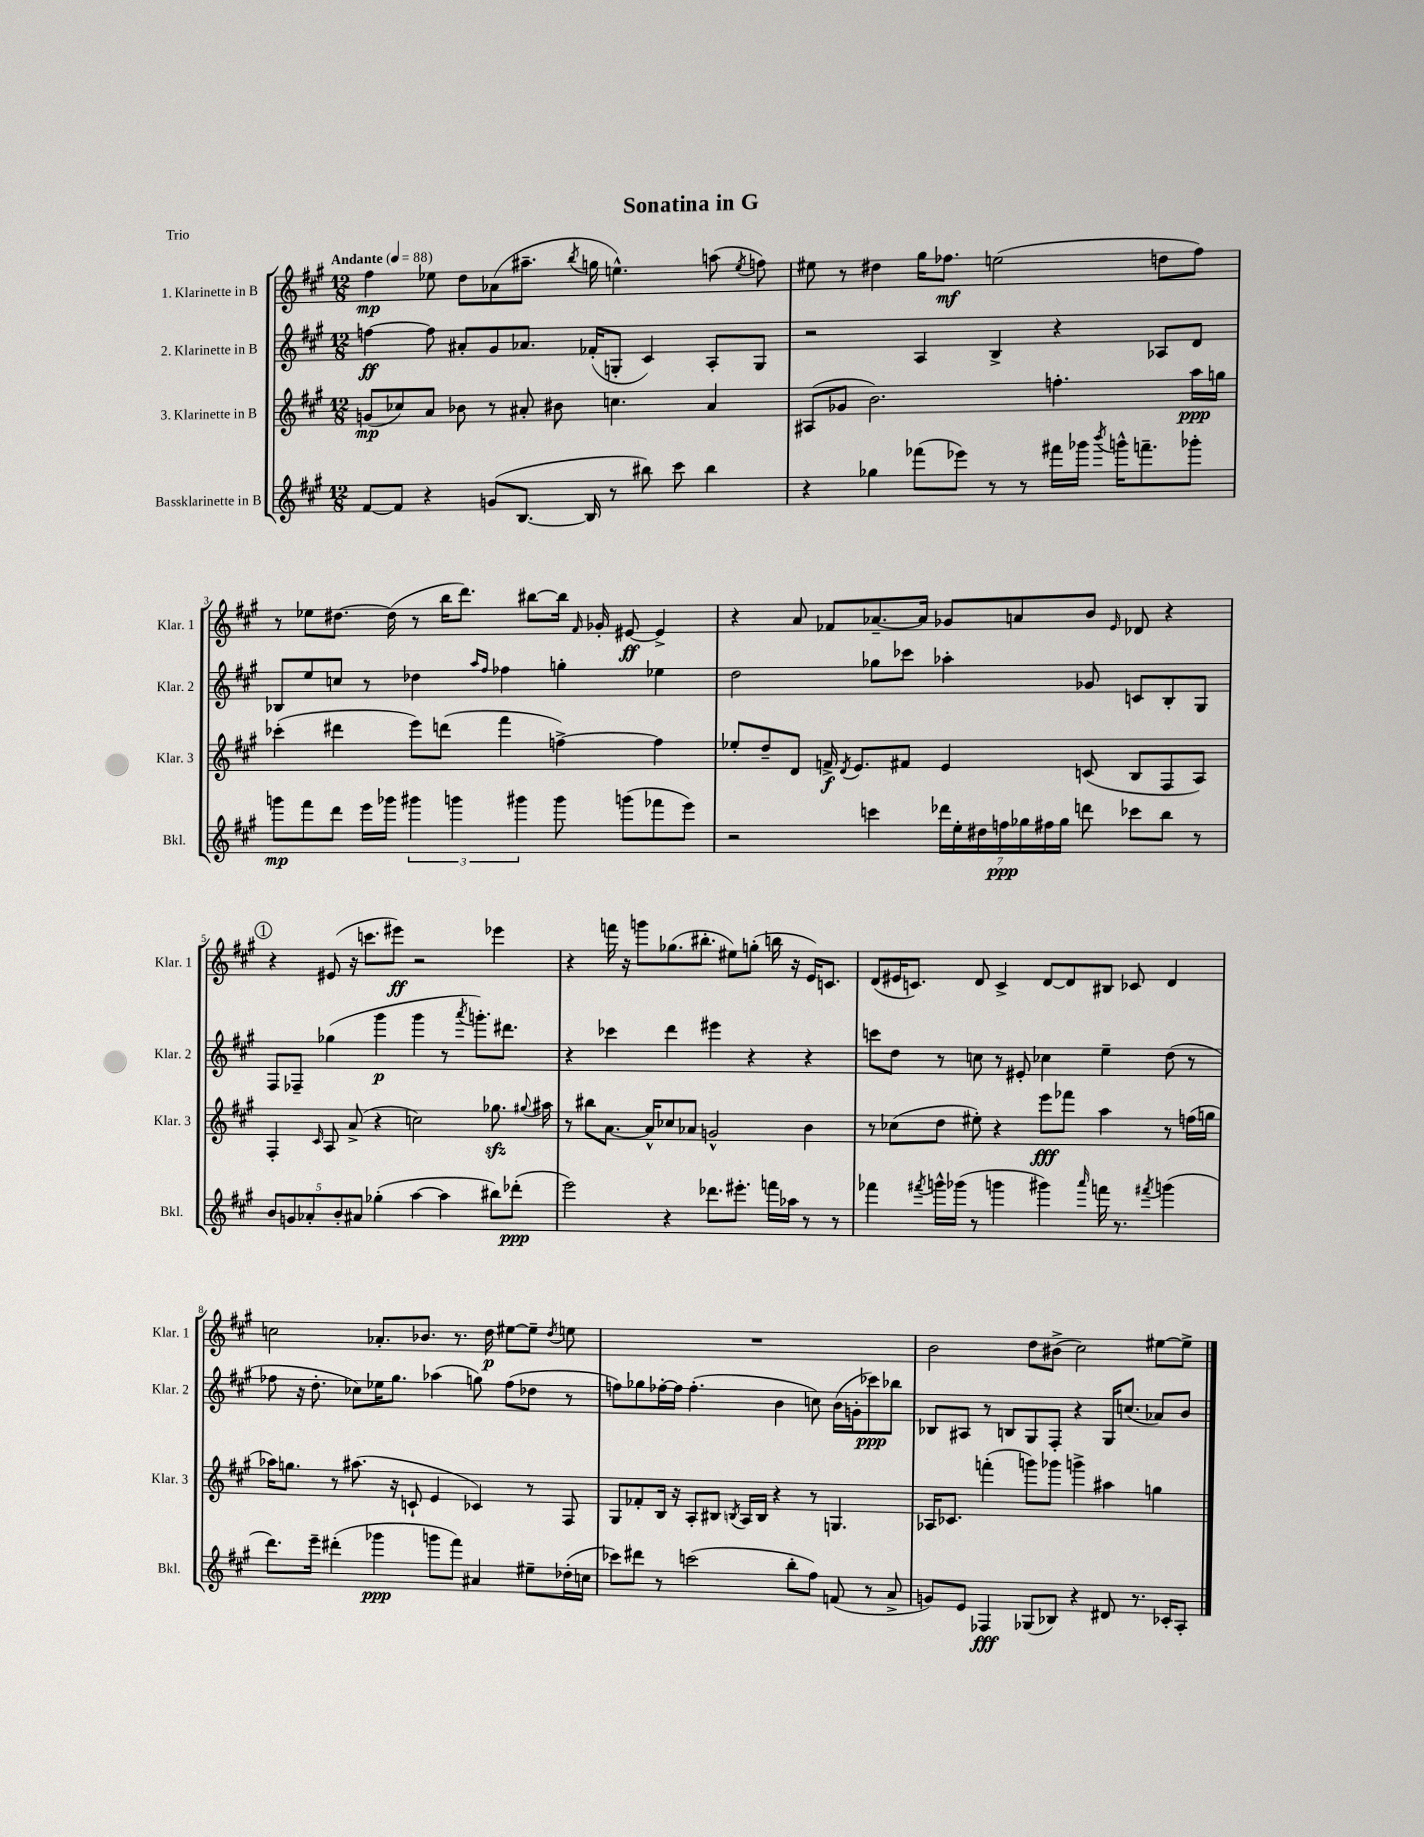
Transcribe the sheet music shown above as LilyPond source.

\header { title = "Sonatina in G" piece = "Trio" }
<<
\new StaffGroup <<
\new Staff = "s0" \with { instrumentName = "1. Klarinette in B" shortInstrumentName = "Klar. 1" } {
    \clef treble \key a \major \numericTimeSignature \time 12/8 \tempo "Andante" 4 = 88
    \autoBeamOff fis''4\mp ees''8 d''8[ aes'8( ais''8.]-- \acciaccatura { b''8 } g''16 e''4.-^) a''8( \acciaccatura { e''8 } f''8) |
    eis''8 r8 dis''4 gis''16[ fes''8.]\mf e''2( d''8[ fes''8]) |
    r8 ees''8[ dis''8.]~ dis''16( r8 b''16[ d'''8.]) bis''8[~ bis''16] \grace { fis'16 } ges'16-. eis'8~\ff eis'4-> |
    r4 a'8 fes'8[ aes'8.~-- aes'16] ges'8[ a'8 b'8] \grace { e'16 } des'8 r4 |
    \mark \markup { \circle "1" } r4 eis'8( r16 c'''8.[ eis'''8]\ff) r2 ees'''4 |
    r4 f'''16 r16 g'''8[ ges''8.( bis''8.]-. eis''8[) g''8]-.( b''16 r16 e'16[) c'8.] |
    d'8[( eis'16 c'8.]) d'8 c'4-> d'8[~ d'8 bis8] ces'8 d'4 |
    c''2 aes'8.[-. bes'8.] r8. d''16\p eis''8[~ eis''8]-- \acciaccatura { d''8 } e''8 |
    R1. |
    b'2 d''8[ bis'8]->( cis''2) eis''8[~ eis''8]-> \bar "|." |
}
\new Staff = "s1" \with { instrumentName = "2. Klarinette in B" shortInstrumentName = "Klar. 2" } {
    \clef treble \key a \major \numericTimeSignature \time 12/8
    \autoBeamOff f''4~\ff f''8 ais'8[-. gis'8 aes'8.] fes'16[-.( g8]-. cis'4) a8[-. g8] |
    r2 a4 b4-> r4 aes8[ d'8] |
    bes8[ e''8 c''8] r8 des''4 \grace { a''16[ fis''16] } fes''4 g''4-. ees''4 |
    d''2 ges''8[ ces'''8] aes''4-. ges'8 c'8[ b8-. gis8] |
    \mark \markup { \circle "1" } fis8[ fes8]-- ges''4( gis'''4\p gis'''4 r8 \acciaccatura { a'''8 } g'''8.[-.) dis'''8.] |
    r4 ces'''4 d'''4 eis'''4 r4 r4 |
    c'''8[ d''8] r8 c''8 r8 eis'8-. ces''4 e''4-- d''8( r8 |
    fes''8 r16 d''8.-. ces''8[) ees''16 gis''8.] aes''4( g''8) fes''8[( des''8] r8 |
    f''8[) ges''8 fes''16~-. fes''16] fes''4.-.( b'4 c''8) b'16[( g'16-. ces'''8\ppp) bes''8] |
    bes8[ ais8] r8 b8[ gis8 fis8]-. r4 gis16[ c''8.]( aes'8[) b'8] \bar "|." |
}
\new Staff = "s2" \with { instrumentName = "3. Klarinette in B" shortInstrumentName = "Klar. 3" } {
    \clef treble \key a \major \numericTimeSignature \time 12/8
    \autoBeamOff g'8[\mp( ces''8) a'8] bes'8 r8 ais'8-. bis'8 c''4. ais'4 |
    ais8[( ges'8] b'2.) f''4.-. a''16[\ppp g''16] |
    ces'''4-.( dis'''4 e'''8[) d'''8]( fis'''4 f''4~->) f''4 |
    ees''8[-. d''8-- d'8] f'16->\f \acciaccatura { d'8 } e'8.[ fis'8] e'4 c'8( b8[ fis8 a8]) |
    \mark \markup { \circle "1" } fis4-. \grace { cis'16 } a8 a'8->( r4 c''2) ges''8.\sfz \appoggiatura { gis''8 } ais''16 |
    r8 bis''8[ a'8.]~ a'16[-^ ces''8 aes'8] g'2-^ b'4 |
    r8 ces''8[( d''8] eis''8-.) r4 e'''8[\fff fes'''8] a''4 r8 f''16[( g''16] |
    aes''16[) g''8.] r8 ais''8.( r16 c'8-! e'4 ces'4) r8 fis8 |
    gis8[ fes'8-. b16] r16 a8[-. bis8] \acciaccatura { b8 } a16[ b16] r4 r8 g4. |
    aes16[ ces'8.] f'''4-.( g'''8[) ges'''8] g'''4-> ais''4 g''4 \bar "|." |
}
\new Staff = "s3" \with { instrumentName = "Bassklarinette in B" shortInstrumentName = "Bkl." } {
    \clef treble \key a \major \numericTimeSignature \time 12/8
    \autoBeamOff fis'8[~ fis'8] r4 g'8[( b8.]~ b16 r8 bis''8) cis'''8 bis''4 |
    r4 ges''4 fes'''8[( ees'''8]) r8 r8 fis'''16[ ges'''16] \acciaccatura { b'''8 } g'''16[-^ f'''8.-- ges'''8]-. |
    g'''8[\mp fis'''8 d'''8] e'''16[ ges'''16] \tuplet 3/2 { gis'''4 g'''4 gis'''4 } gis'''8 g'''8[( fes'''8 e'''8]) |
    r2 c'''4 \tuplet 7/4 { des'''16[ e''16-. dis''16 f''16\ppp ges''16 fis''16 ges''16] } d'''8 ces'''8[ b''8] r8 |
    \mark \markup { \circle "1" } \tuplet 5/4 { b'8[ g'8 aes'8-. b'8-. ais'8] } ges''4-.( a''4~ a''4 bis''8[) des'''8]-.\ppp( |
    e'''2) r4 des'''8.[ eis'''8.]-. f'''16[ aes''16] r8 r8 |
    fes'''4 \acciaccatura { fis'''8 } g'''16[-^ ges'''16]( r8 g'''4 gis'''4) \grace { a'''16 } f'''16 r8. \acciaccatura { fis'''8 } g'''4( |
    d'''8.[) e'''16]-- dis'''4-.( ges'''4\ppp g'''8[ fis'''8]) ais'4 eis''8[-- des''16-.( c''16] |
    ces'''8[) dis'''8] r8 c'''2( b''8[-. fis''8]) f'8( r8 a'8-> |
    g'8[) e'8] fes4\fff ges8[( bes8]) r4 dis'8 r8. ces'16[-. a8]-. \bar "|." |
}
>>
>>
